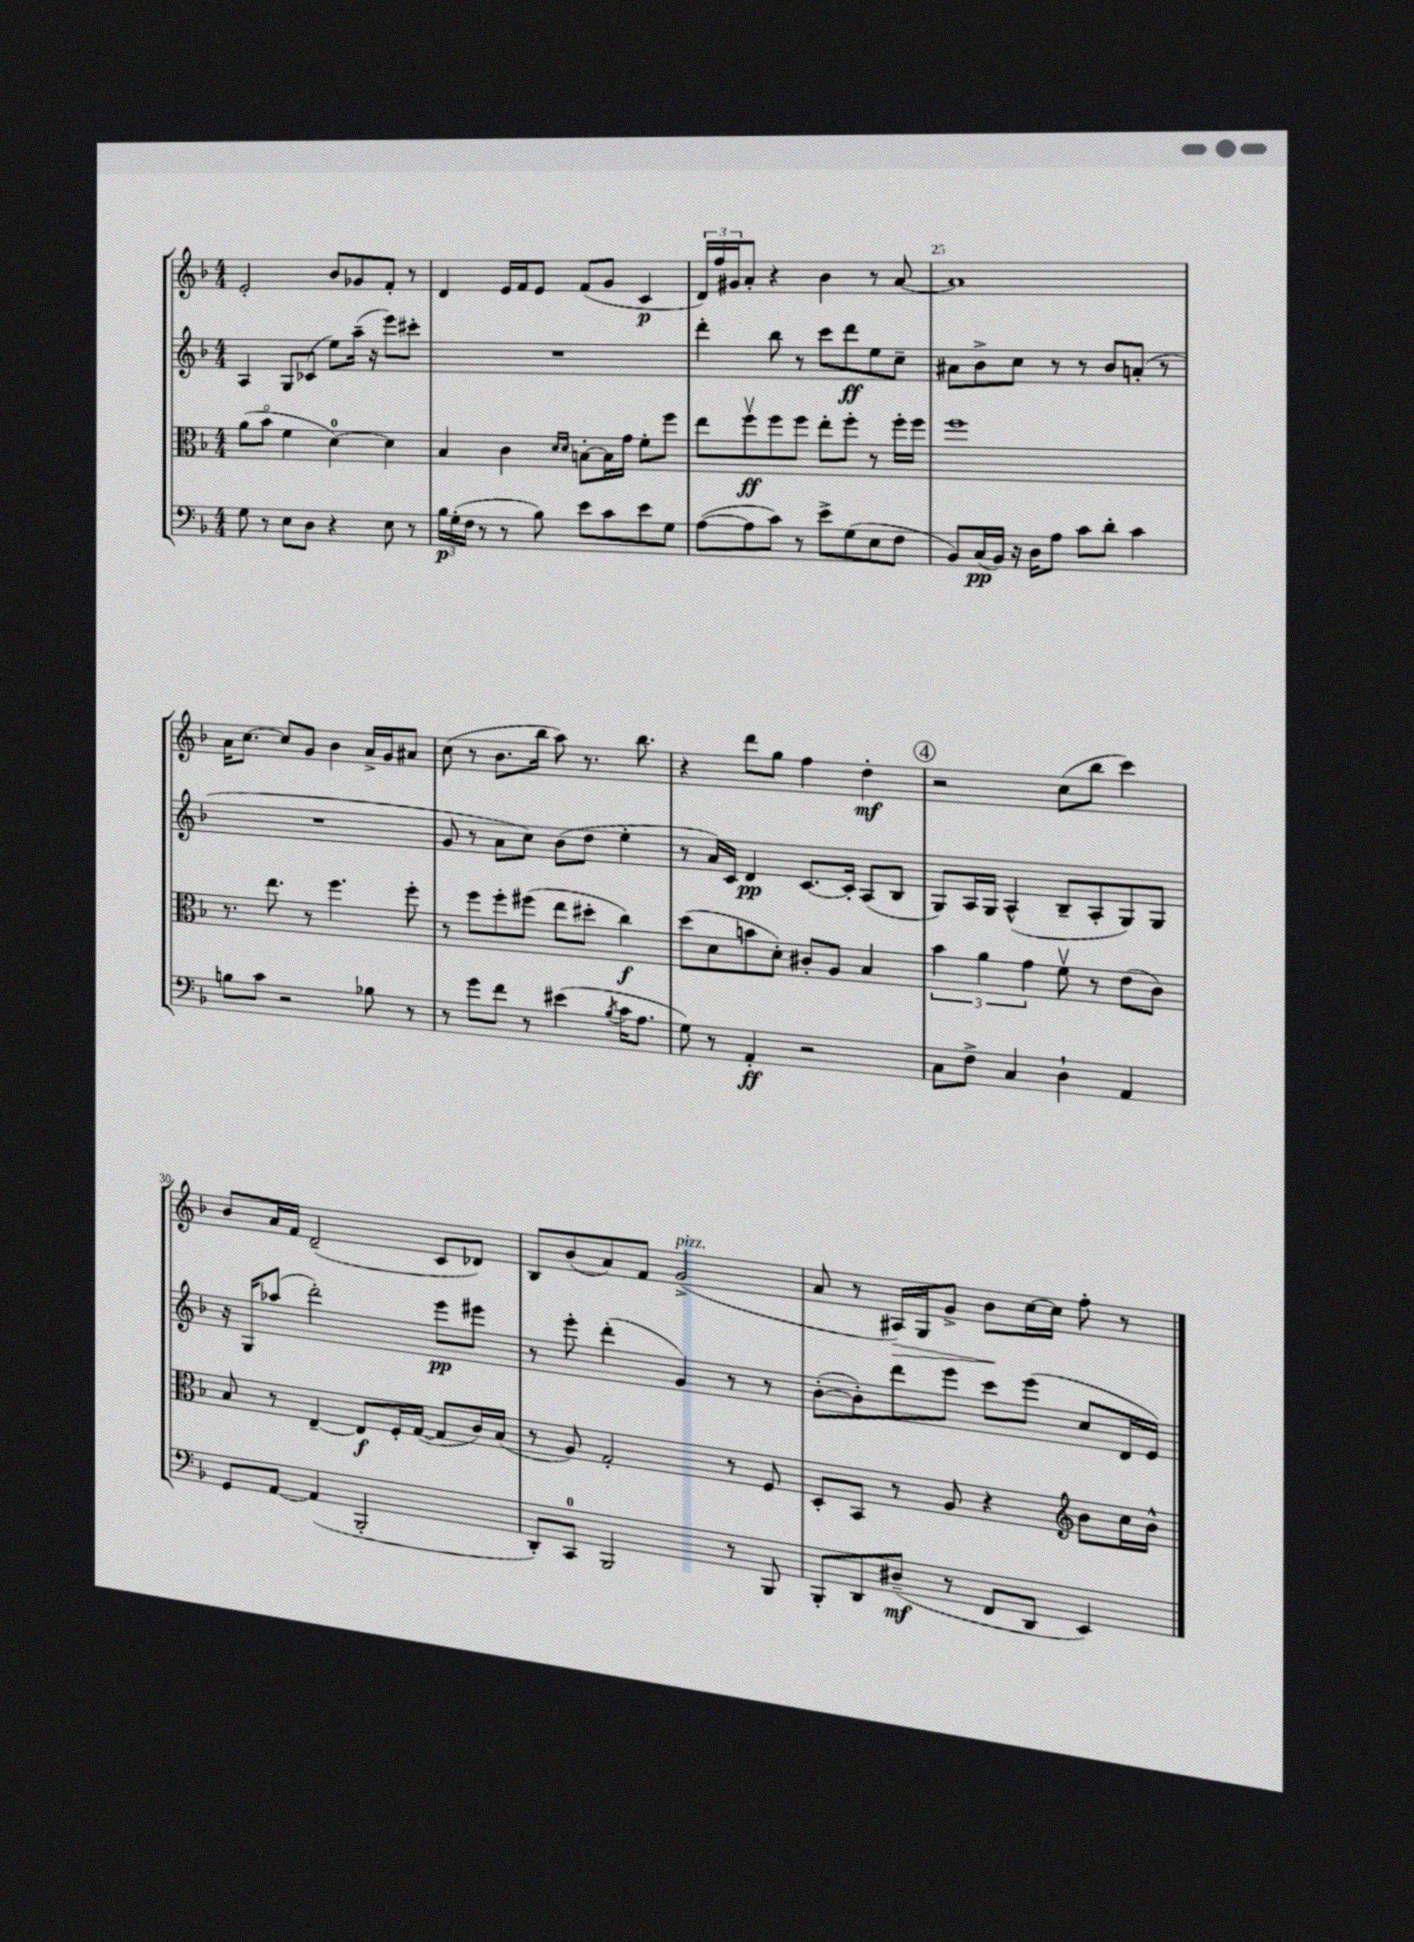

**kern	**kern	**kern	**kern
*staff4	*staff3	*staff2	*staff1
*clefF4	*clefC3	*clefG2	*clefG2
*k[b-]	*k[b-]	*k[b-]	*k[b-]
*M4/4	*M4/4	*M4/4	*M4/4
8G	(8a	4A	2e'
8r	8b-o	.	.
8E	4f	8G	.
8D	.	(8c-	.
4r	[4d)	8ee)	8b-
.	.	(16aa~	8g-
.	.	16r	.
8E	4d]	8eee)	8f'
8r	.	8ccc#'	8r
=	=	=	=
24B-	4B-	1r	4d
(24G'	.	.	.
24F	.	.	.
8r	.	.	.
8r	4c	.	16e
.	.	.	16f
8B-)	.	.	8e
.	16qqd	.	.
.	16qqd	.	.
8e	[8B'	.	(8f
8c	16B]	.	8g
.	16g	.	.
8e	8f'	.	4c
8G	8ff	.	.
=	=	=	=
([8A	8ee	4ddd'	24d)
.	.	.	24ff
.	.	.	24g#
8A]	8ffv	.	8a'
8c)	8ff	8bb-	4r
8r	8ff	8r	.
8e^	8ee'	8ccc	4b-
(8G	8ff'	8ddd	.
8E	8r	8ee	8r
8F	16ff'	8cc~	[8a
.	16ff	.	.
=	=	=	=
8BB-)	1ff	8a#	1a]
(16C	.	8b-^	.
16BB-)	.	.	.
16r	.	8cc	.
16D	.	.	.
8A	.	8r	.
8c	.	8r	.
8d'	.	8b-	.
4c	.	(8a'	.
.	.	8r	.
=	=	=	=
8B	8.r	1r	16a
.	.	.	[8.cc
8c	.	.	.
.	8.ee	.	.
2r	.	.	8cc]
.	8r	.	8g
.	4.ff	.	4b-
8B-	.	.	16a^
.	.	.	16g
8r	8ff'	.	8a#
=	=	=	=
8r	8r	8g	(8cc
8g	8ff	8r	8r
8f	8ff'	8a	8.b-
8r	(8ff#	8cc)	.
.	.	.	16bb-
(4e#	8ee	(8b-	8aa)
.	8dd#'	8dd	8.r
8qB-	.	.	.
16c	4cc)	4ee'	.
8.A	.	.	8.bb-
=	=	=	=
8G)	(8dd	8r	4r
8r	8d	16a)	.
.	.	16c	.
4AA'	8b	4d	8ddd
.	8d')	.	8gg
2r	8c#'	[8.c	4ff
.	8A	.	.
.	.	16c']	.
.	4B-	(8A	4dd'
.	.	8B-	.
=	=	=	=
8C	6b-	8G)	2r
8F^	.	16A	.
.	6a	.	.
.	.	16G	.
4C	.	(4A^^	.
.	6g	.	.
4D`	8fv	8B-~	(8cc
.	8r	8A'	8bb-
4AA	(8e	8G)	4ccc)
.	8c)	8G	.
=	=	=	=
8GG	8B-	16r	8b-
.	.	16G	.
[8AA	8r	(8aa-	16a
.	.	.	16f
(4AA]	[4E~	2ddd')	(2d~
2BBB-'	8E]	.	.
.	16F'	.	.
.	([16G	.	.
.	8G]	8eee	8c
.	16c)	8eee#	8d-)
.	(16B-	.	.
=	=	=	=
8DD')	8r	8r	8B-
8CC	8A)	8eee'	(8b-
2BBB-	2G'	(4ddd'	8a)
.	.	.	8f
.	.	4g)	(2g^
8r	8r	8r	.
8BBB-	8F	8r	.
=	=	=	=
8BBB-'	8D'	([8b-'	8a
8DD	8BB-	8b-'])	8r
(8D#~	8r	8ddd	16A#)
.	.	.	16G
8r	8A	8eee	8g^
8FF	4r	8ccc	8b-
8DD	.	(8eee	[16cc
.	.	.	16cc]
*	*clefG2	*	*
4EE)	8b-	8cc	8ff'
.	16cc	16d	8r
.	16b-^^	16e)	.
==	==	==	==
*-	*-	*-	*-
